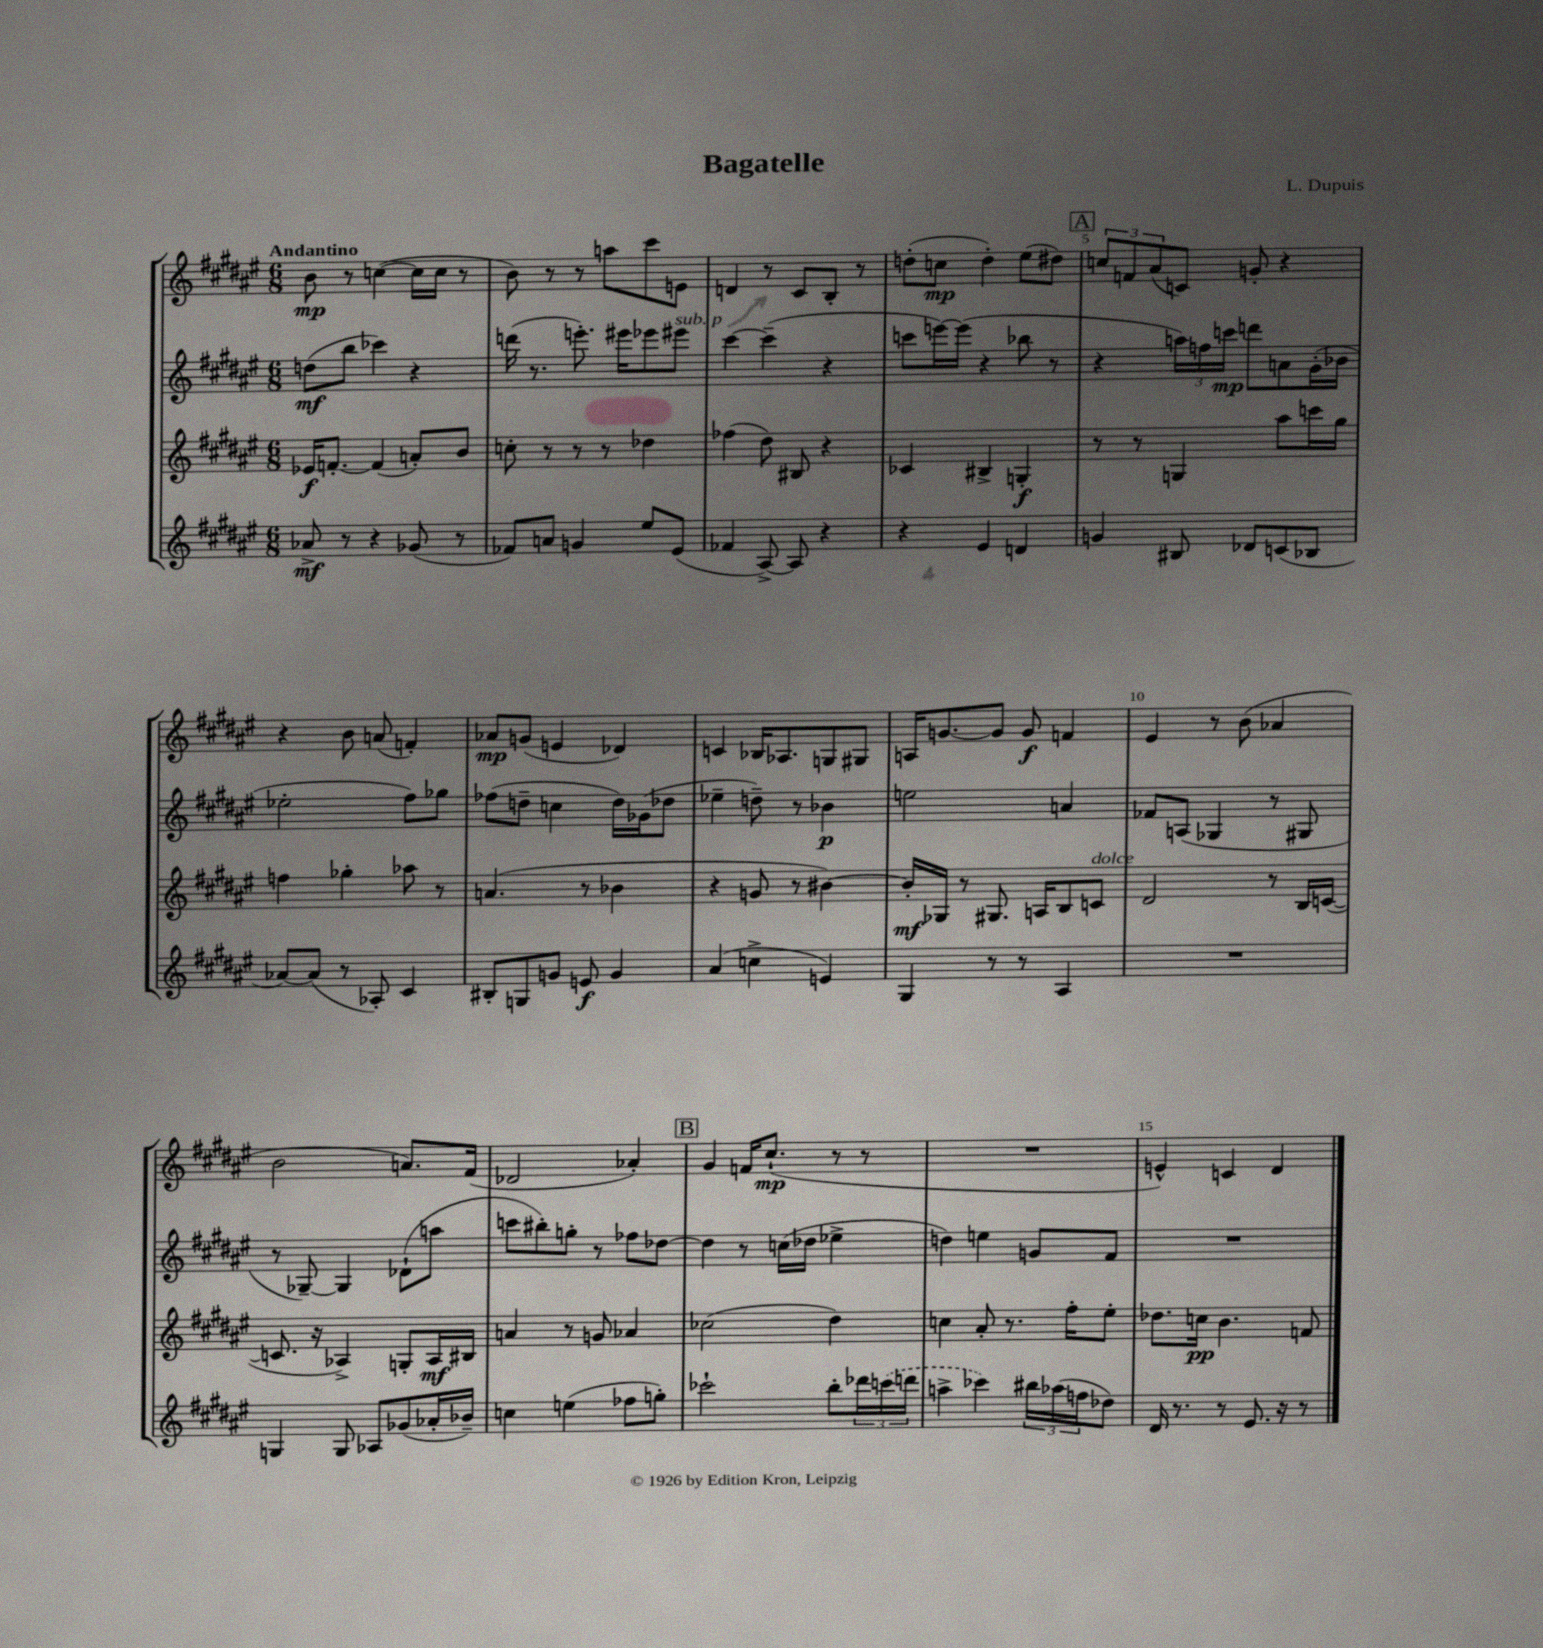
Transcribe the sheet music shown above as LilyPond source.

\header { title = "Bagatelle" composer = "L. Dupuis" }
<<
\new StaffGroup <<
\new Staff = "s0" {
    \clef treble \key fis \major \numericTimeSignature \time 6/8 \tempo "Andantino"
    b'8\mp r8 c''4~( c''16 c''16 r8 |
    b'8) r8 r8 a''8 cis'''8 e'8 |
    d'4 r8 cis'8 b8-. r8 |
    d''8-.( c''8\mp d''4-.) eis''8( dis''8) |
    \mark \markup { \box "A" } \tuplet 3/2 { c''8 f'8 ais'8( } c'8) g'8-. r4 |
    r4 b'8 a'8( f'4-.) |
    aes'8\mp g'8( e'4 des'4) |
    c'4 bes16 aes8. g8 gis8 |
    a16 g'8.~ g'8 g'8\f f'4 |
    eis'4 r8 b'8( aes'4 |
    b'2 a'8.) fis'16( |
    des'2 aes'4-.) |
    \mark \markup { \box "B" } gis'4 f'16 cis''8.-!\mp( r8 r8 |
    R2. |
    e'4-^) c'4 dis'4 \bar "|." |
}
\new Staff = "s1" {
    \clef treble \key fis \major \numericTimeSignature \time 6/8
    d''8\mf( b''8 ces'''4) r4 |
    d'''16( r8. e'''8.-.) eis'''16 ees'''8 eis'''8^\markup { \italic "sub. p" } |
    cis'''4~ cis'''4--( r4 |
    c'''8 e'''16~) e'''16( r4 bes''8 r8 |
    \mark \markup { \box "A" } r4 \tuplet 3/2 { a''16) f''16 c'''16\mp } d'''8 a'8 gis'16-.( bes'16 |
    ees''2-. fis''8) ges''8 |
    fes''8( d''8-- c''4 d''16) ges'16( des''8 |
    ees''4-- d''8--) r8 bes'4\p |
    e''2 a'4 |
    fes'8 a8( ges4 r8 gis8 |
    r8 ges8~--) ges4 des'8-!( a''8 |
    c'''8 bis''8-.) g''8-. r8 fes''8 des''8~ |
    \mark \markup { \box "B" } des''4 r8 c''16( des''16 ees''4-> |
    d''4) e''4 g'8 fis'8 |
    R2. \bar "|." |
}
\new Staff = "s2" {
    \clef treble \key fis \major \numericTimeSignature \time 6/8
    ees'16\f f'8.~-. f'4( a'8-.) b'8 |
    c''8-. r8 r8 r8 des''4 |
    fes''4( dis''8) bis8 r4 |
    ces'4 bis4-> g4-.\f |
    \mark \markup { \box "A" } r8 r8 g4 ais''8 c'''16 gis''16 |
    f''4 ges''4-. aes''8 r8 |
    a'4.( r8 bes'4 |
    r4 g'8 r8 bis'4~) |
    bis'16-.\mf ges16 r8 gis8. a16 b8 c'8^\markup { \italic "dolce" } |
    dis'2 r8 b16 c'16~( |
    c'8. r16 aes4->) g8-. aes16\mf bis16 |
    a'4 r8 g'8 aes'4 |
    \mark \markup { \box "B" } ces''2( dis''4) |
    c''4 ais'8-. r8. fis''16-. eis''8-. |
    des''8. c''16\pp b'4. f'8 \bar "|." |
}
\new Staff = "s3" {
    \clef treble \key fis \major \numericTimeSignature \time 6/8
    aes'8->\mf r8 r4 ges'8( r8 |
    fes'8) a'8 g'4 eis''8 eis'8( |
    fes'4 ais8~->) ais8 r4 |
    r4 eis'4 d'4 |
    \mark \markup { \box "A" } g'4 bis8 des'8 c'8( bes8 |
    aes'8~) aes'8( r8 aes8-.) cis'4 |
    bis8-. g8 g'8 e'8\f g'4 |
    ais'4( c''4-> e'4) |
    gis4 r8 r8 ais4 |
    R2. |
    g4 g8 aes8 ges'8( aes'16-. bes'16--) |
    c''4 e''4( fes''8 g''8-.) |
    \mark \markup { \box "B" } ces'''2-! b''8-. \tuplet 3/2 { des'''16 \once \slurDashed c'''16( d'''16 } |
    a''4-> ces'''4) \tuplet 3/2 { bis''16 aes''16( f''16 } des''8) |
    dis'16 r8. r8 eis'8. r16 r8 \bar "|." |
}
>>
>>
\layout { \context { \Score \override BarNumber.break-visibility = ##(#f #t #t) barNumberVisibility = #(every-nth-bar-number-visible 5) } }
